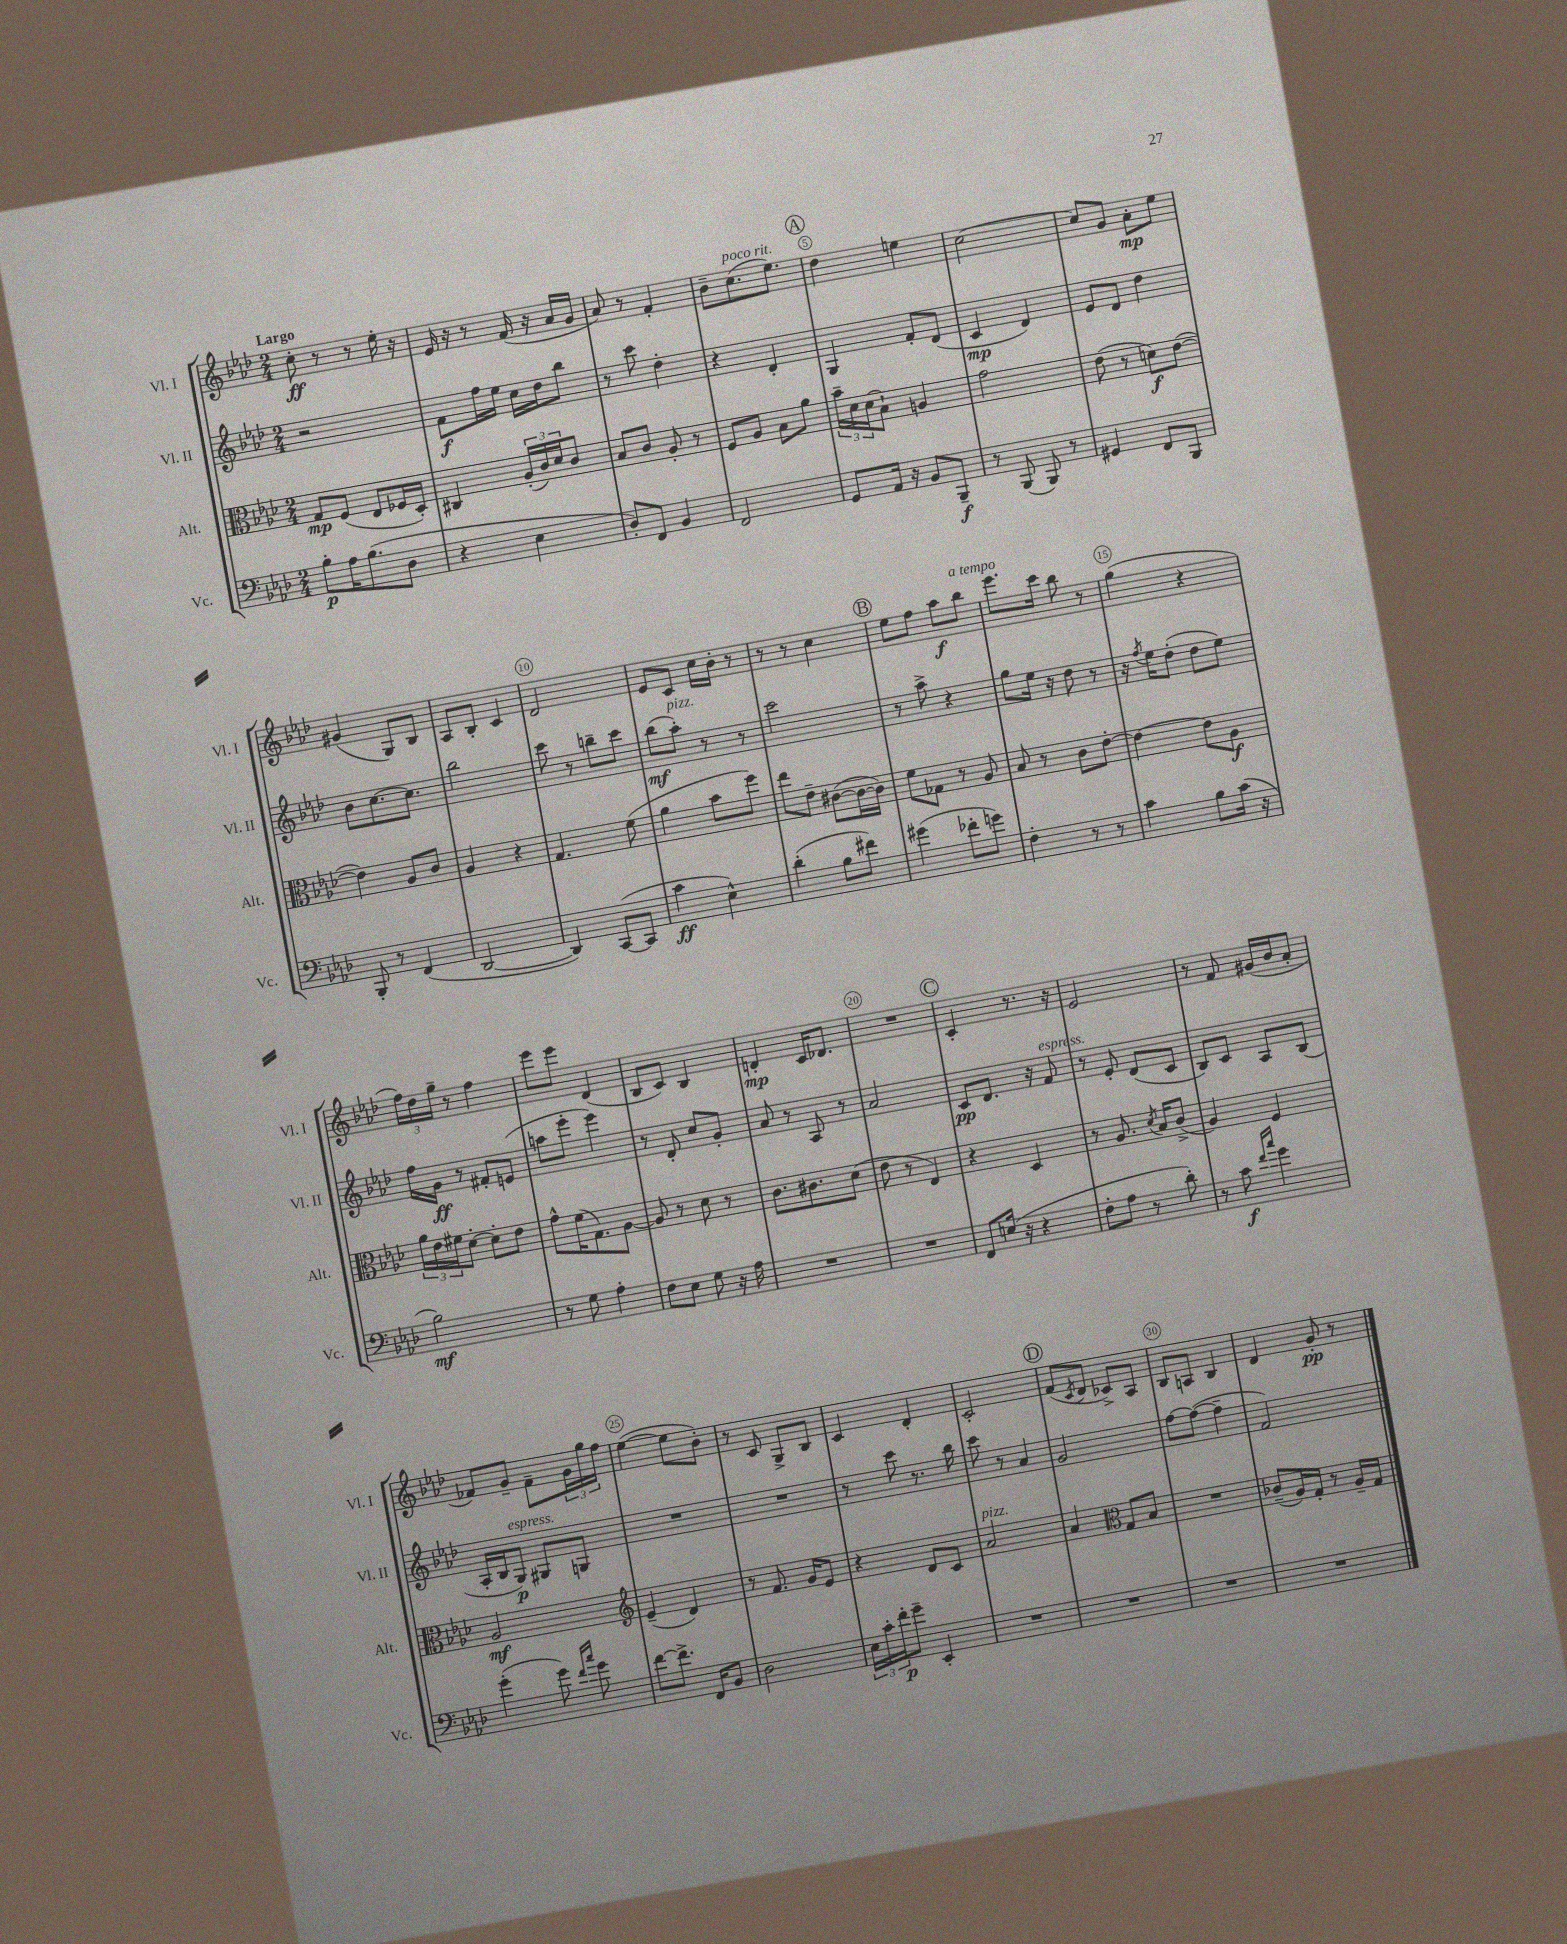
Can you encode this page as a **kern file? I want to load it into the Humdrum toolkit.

**kern	**dynam	**kern	**dynam	**kern	**dynam	**kern	**dynam
*part4	*part4	*part3	*part3	*part2	*part2	*part1	*part1
*staff4	*staff4	*staff3	*staff3	*staff2	*staff2	*staff1	*staff1
*I"Vc.	*	*I"Alt.	*	*I"Vl. II	*	*I"Vl. I	*
*I'Vc.	*	*I'Alt.	*	*I'Vl. II	*	*I'Vl. I	*
*clefF4	*	*clefC3	*	*clefG2	*	*clefG2	*
*k[b-e-a-d-]	*	*k[b-e-a-d-]	*	*k[b-e-a-d-]	*	*k[b-e-a-d-]	*
*M2/4	*	*M2/4	*	*M2/4	*	*M2/4	*
=1	=1	=1	=1	=1	=1	=1	=1
!	!	!	!	!	!	!LO:TX:a:B:t=Largo	!
8B-'\L	p	8G/L	mp	2r	.	8cc'\	ff
16A-\K	.	(8F/J	.	.	.	8r	.
(8.B-\	.	.	.	.	.	.	.
.	.	8E-/L	.	.	.	8r	.
8D-\J	.	16F-X/L	.	.	.	16ee-'\	.
.	.	16D-'/JJ)	.	.	.	16r	.
=2	=2	=2	=2	=2	=2	=2	=2
4r	.	4C#X/	.	8f\L	f	16e-/	.
.	.	.	.	.	.	16r	.
.	.	.	.	16ff\L	.	8r	.
.	.	.	.	16ee-\JJ	.	.	.
4E-\	.	(24A-'/LL	.	16cc\LL	.	(16f/	.
.	.	24c/)	.	.	.	.	.
.	.	.	.	16dd-\J	.	16r	.
.	.	24d-/J	.	.	.	.	.
.	.	8c/J	.	8bb-\J	.	16a-/LL	.
.	.	.	.	.	.	16g/JJ	.
=3	=3	=3	=3	=3	=3	=3	=3
8D-'/L)	.	8B-/L	.	8r	.	8a-/)	.
8FF/J	.	8c/J	.	8ccc\	.	8r	.
4BB-/	.	8A-'/	.	4dd-'\	.	4f'/	.
.	.	8r	.	.	.	.	.
=4	=4	=4	=4	=4	=4	=4	=4
2FF/	.	8F/L	.	4r	.	8b-~\L	.
!	!	!	!	!	!	!LO:TX:a:i:t=poco rit.	!
.	.	8A-/J	.	.	.	(8.cc\	.
.	.	8B-\L	.	4d-'/	.	.	.
.	.	.	.	.	.	8.ee-\J)	.
.	.	8a-\J	.	.	.	.	.
!!LO:REH:place=s1:t=A
=5	=5	=5	=5	=5	=5	=5	=5
8GG/L	.	24b-~\LL	.	4G/	.	4dd-\	.
.	.	24d-\	.	.	.	.	.
.	.	(24d-\J	.	.	.	.	.
16AA-/Jk	.	8B-`\J)	.	.	.	.	.
16r	.	.	.	.	.	.	.
8BB-/L	.	4An/	.	8f'/L	.	4een\	.
8BBB-~/J	f	.	.	(8d-/J	.	.	.
=6	=6	=6	=6	=6	=6	=6	=6
8r	.	2g\	.	4c/	mp	[2cc\	.
(8BBB-/	.	.	.	.	.	.	.
8BBB-/)	.	.	.	4d-/)	.	.	.
8r	.	.	.	.	.	.	.
=7	=7	=7	=7	=7	=7	=7	=7
4GG#X/	.	(8e-\	.	8e-/L	.	8cc/L]	.
.	.	8r	.	8d-/J	.	8g/J	.
8FF/L	.	8dn\L)	f	4dd-\	.	8a-'\L	mp
8BBB-/J	.	([8e-\J	.	.	.	8ee-\J	.
!!LO:LB:g=z
=8	=8	=8	=8	=8	=8	=8	=8
8BBB-'/	.	4e-\])	.	8b-\L	.	(4g#X/	.
8r	.	.	.	[8.cc\	.	.	.
(4FF/	.	8A-/L	.	.	.	8G/L)	.
.	.	.	.	8.cc\J]	.	.	.
.	.	8c/J	.	.	.	8B-/J	.
=9	=9	=9	=9	=9	=9	=9	=9
[2DD-/	.	4A-/	.	2bb-\	.	8A-/L	.
.	.	.	.	.	.	8B-'/J	.
.	.	4r	.	.	.	4c/	.
=10	=10	=10	=10	=10	=10	=10	=10
4DD-/])	.	4.G/	.	8ccc\	.	2d-/	.
.	.	.	.	8r	.	.	.
([8CC/L	.	.	.	8bbn~\L	.	.	.
8CC/J]	.	(8f\	.	8ccc\J	.	.	.
=11	=11	=11	=11	=11	=11	=11	=11
4c\	ff	4a-\	.	(8bb-\L	mf	8e-/L	.
!	!	!	!	!LO:TX:a:i:t=pizz.	!	!	!
.	.	.	.	8aa-'\J)	.	8c/J	.
4E-^^\)	.	8b-\L	.	8r	.	16cc\LL	.
.	.	.	.	.	.	16b-'\JJ	.
.	.	8ff\J)	.	8r	.	8r	.
=12	=12	=12	=12	=12	=12	=12	=12
(4d-'\	.	8ee-\L	.	2ccc\	.	8r	.
.	.	8e-~\J	.	.	.	8r	.
8B-\L	.	([8c#X\L	.	.	.	4cc\	.
8f#X\J)	.	16c#\L_	.	.	.	.	.
.	.	16c#\JJ])	.	.	.	.	.
!!LO:REH:place=s1:t=B
=13	=13	=13	=13	=13	=13	=13	=13
(4g#X\	.	8f\L	.	8r	.	8ee-\L	.
.	.	8G-X\J	.	8aa-^\	.	8ff\J	.
8f-X'\L	.	8r	.	4r	.	8aa-\L	f
!	!	!	!	!	!	!LO:TX:a:i:t=a tempo	!
8gn\J)	.	8A-/	.	.	.	8bb-\J	.
=14	=14	=14	=14	=14	=14	=14	=14
4F'\	.	8B-/	.	8gg\L	.	8.eee-\L	.
.	.	8r	.	16ee-\Jk	.	.	.
.	.	.	.	16r	.	16ccc\Jk	.
8r	.	8c\L	.	8dd-\	.	8bb-\	.
8r	.	[8e-'\J	.	8r	.	8r	.
=15	=15	=15	=15	=15	=15	=15	=15
4c\	.	4e-\_	.	16r	.	(4gg\	.
.	.	.	.	8qff/	.	.	.
.	.	.	.	16ee-\KL	.	.	.
.	.	.	.	(8dd-'\J	.	.	.
8B-\L	.	8e-\L]	.	8dd-\L	.	4r	.
(16c\Jk	.	8A-\J	f	8ee-\J)	.	.	.
16r	.	.	.	.	.	.	.
!!LO:LB:g=z
=16	=16	=16	=16	=16	=16	=16	=16
2B-\)	mf	24a-\LL	.	16ff\LL	.	24ff\LL)	.
.	.	24e-\	.	.	.	24dd-\	.
.	.	.	.	16g\JJ	ff	.	.
.	.	24f#X\J	.	.	.	24gg~\JJ	.
.	.	[8d-'\J	.	8r	.	8r	.
.	.	8d-'\L]	.	8f#X'/L	.	4ff\	.
.	.	8e-\J	.	(8en/J	.	.	.
=17	=17	=17	=17	=17	=17	=17	=17
8r	.	8g^^\L	.	8aan\L	.	8eee-\L	.
8G\	.	(16f\K	.	8eee-'\J	.	8eee-\J	.
.	.	8.G\)	.	.	.	.	.
4A-'\	.	.	.	4eee-\)	.	(4d-/	.
.	.	[8A-\J	.	.	.	.	.
=18	=18	=18	=18	=18	=18	=18	=18
8F\L	.	8A-/]	.	8r	.	8B-/L	.
8E-\J	.	8r	.	8d-'/	.	8c/J)	.
8G\	.	8d-\	.	8cc/L	.	4B-/	.
16r	.	8r	.	8g'/J	.	.	.
16A-\	.	.	.	.	.	.	.
=19	=19	=19	=19	=19	=19	=19	=19
2r	.	8.c\L	.	8a-/	.	4dn'/	mp
.	.	.	.	8r	.	.	.
.	.	8.c#X\	.	.	.	.	.
.	.	.	.	8A-/	.	16c/KL	.
.	.	.	.	.	.	8.d-X/J	.
.	.	(8d-\J	.	8r	.	.	.
=20	=20	=20	=20	=20	=20	=20	=20
2r	.	8e-\	.	2a-/	.	2r	.
.	.	8r	.	.	.	.	.
.	.	4E-/)	.	.	.	.	.
!!LO:REH:place=s1:t=C
=21	=21	=21	=21	=21	=21	=21	=21
8FF/L	.	4r	.	8c/L	pp	4c'/	.
(16En/Jk	.	.	.	8.d-/J	.	.	.
16r	.	.	.	.	.	.	.
4r	.	4D-/	.	.	.	8.r	.
.	.	.	.	16r	.	.	.
!	!	!	!	!LO:TX:a:i:t=espress.	!	!	!
.	.	.	.	8f/	.	.	.
.	.	.	.	.	.	16r	.
=22	=22	=22	=22	=22	=22	=22	=22
8F'\L	.	8r	.	8r	.	2e-/	.
8A-\J	.	8.A-/	.	8e-'/	.	.	.
8r	.	.	.	(8d-/L	.	.	.
.	.	8qd-/	.	.	.	.	.
.	.	16B-/KL	.	.	.	.	.
8d-'\)	.	(8c^/J	.	8c/J	.	.	.
=23	=23	=23	=23	=23	=23	=23	=23
8r	.	4A-/)	.	8B-/L)	.	8r	.
8c\	f	.	.	8c/J	.	8f/	.
16qqf/LL	.	.	.	.	.	.	.
16qqcc/JJ	.	.	.	.	.	.	.
4g\	.	4F/	.	8A-/L	.	(16g#X/LL	.
.	.	.	.	.	.	16b-/J	.
.	.	.	.	(8B-/J	.	8a-'/J	.
!!LO:LB:g=z
=24	=24	=24	=24	=24	=24	=24	=24
(4g'\	.	2A-/	mf	16A-'/LL	.	8f-X/L)	.
.	.	.	.	16B-/J	.	.	.
!	!	!	!	!LO:TX:a:i:t=espress.	!	!	!
.	.	.	.	8G/J)	p	8g~/J	.
8g\)	.	.	.	8G#X/L	.	8f-~\L	.
16qqf/LL	.	.	.	.	.	.	.
16qqcc/JJ	.	.	.	.	.	.	.
8g\	.	.	.	8Gn/J	.	24g\L	.
.	.	.	.	.	.	24gg\	.
.	.	.	.	.	.	24ff\JJ	.
=25	=25	=25	=25	=25	=25	=25	=25
*	*	*clefG2	*	*	*	*	*
[8f\L	.	(4e-~/	.	2r	.	([4ee-\	.
8.f^\J]	.	.	.	.	.	.	.
.	.	4d-/)	.	.	.	8ee-\L]	.
16FF/KL	.	.	.	.	.	.	.
8BB-/J	.	.	.	.	.	8b-'\J)	.
=26	=26	=26	=26	=26	=26	=26	=26
2D-\	.	8r	.	2r	.	8r	.
.	.	8.f/	.	.	.	8c/	.
.	.	.	.	.	.	8G^/L	.
.	.	16g/KL	.	.	.	.	.
.	.	8e-/J	.	.	.	8B-/J	.
=27	=27	=27	=27	=27	=27	=27	=27
24E-\LL	.	4r	.	8r	.	4c/	.
24c'\	.	.	.	.	.	.	.
24f'\J	p	.	.	.	.	.	.
8g~\J	.	.	.	8ccc\	.	.	.
4EE-'/	.	8d-/L	.	8.r	.	4d-'/	.
.	.	8c/J	.	.	.	.	.
.	.	.	.	16bb-\	.	.	.
=28	=28	=28	=28	=28	=28	=28	=28
!	!	!LO:TX:a:i:t=pizz.	!	!	!	!	!
2r	.	2a-/	.	8ccc\	.	2c'/	.
.	.	.	.	8r	.	.	.
.	.	.	.	4a-/	.	.	.
!!LO:REH:place=s1:t=D
=29	=29	=29	=29	=29	=29	=29	=29
2r	.	4a-/	.	2g/	.	(8f/L	.
.	.	.	.	.	.	8qc/	.
.	.	.	.	.	.	8d-/J	.
*	*	*clefC3	*	*	*	*	*
.	.	8G/L	.	.	.	8c-X^/L)	.
.	.	8B-/J	.	.	.	8A-/J	.
=30	=30	=30	=30	=30	=30	=30	=30
2r	.	2r	.	[8ff\L	.	8B-/L	.
.	.	.	.	(8ff\J_	.	8An/J	.
.	.	.	.	4ff~\]	.	4B-/	.
=31	=31	=31	=31	=31	=31	=31	=31
2r	.	(8c-X~/L	.	2f/)	.	4d-/	.
.	.	16A-/L)	.	.	.	.	.
.	.	16G'/JJ	.	.	.	.	.
.	.	8r	.	.	.	8g'/	pp
.	.	16A-~/LL	.	.	.	8r	.
.	.	16G/JJ	.	.	.	.	.
==	==	==	==	==	==	==	==
*-	*-	*-	*-	*-	*-	*-	*-
